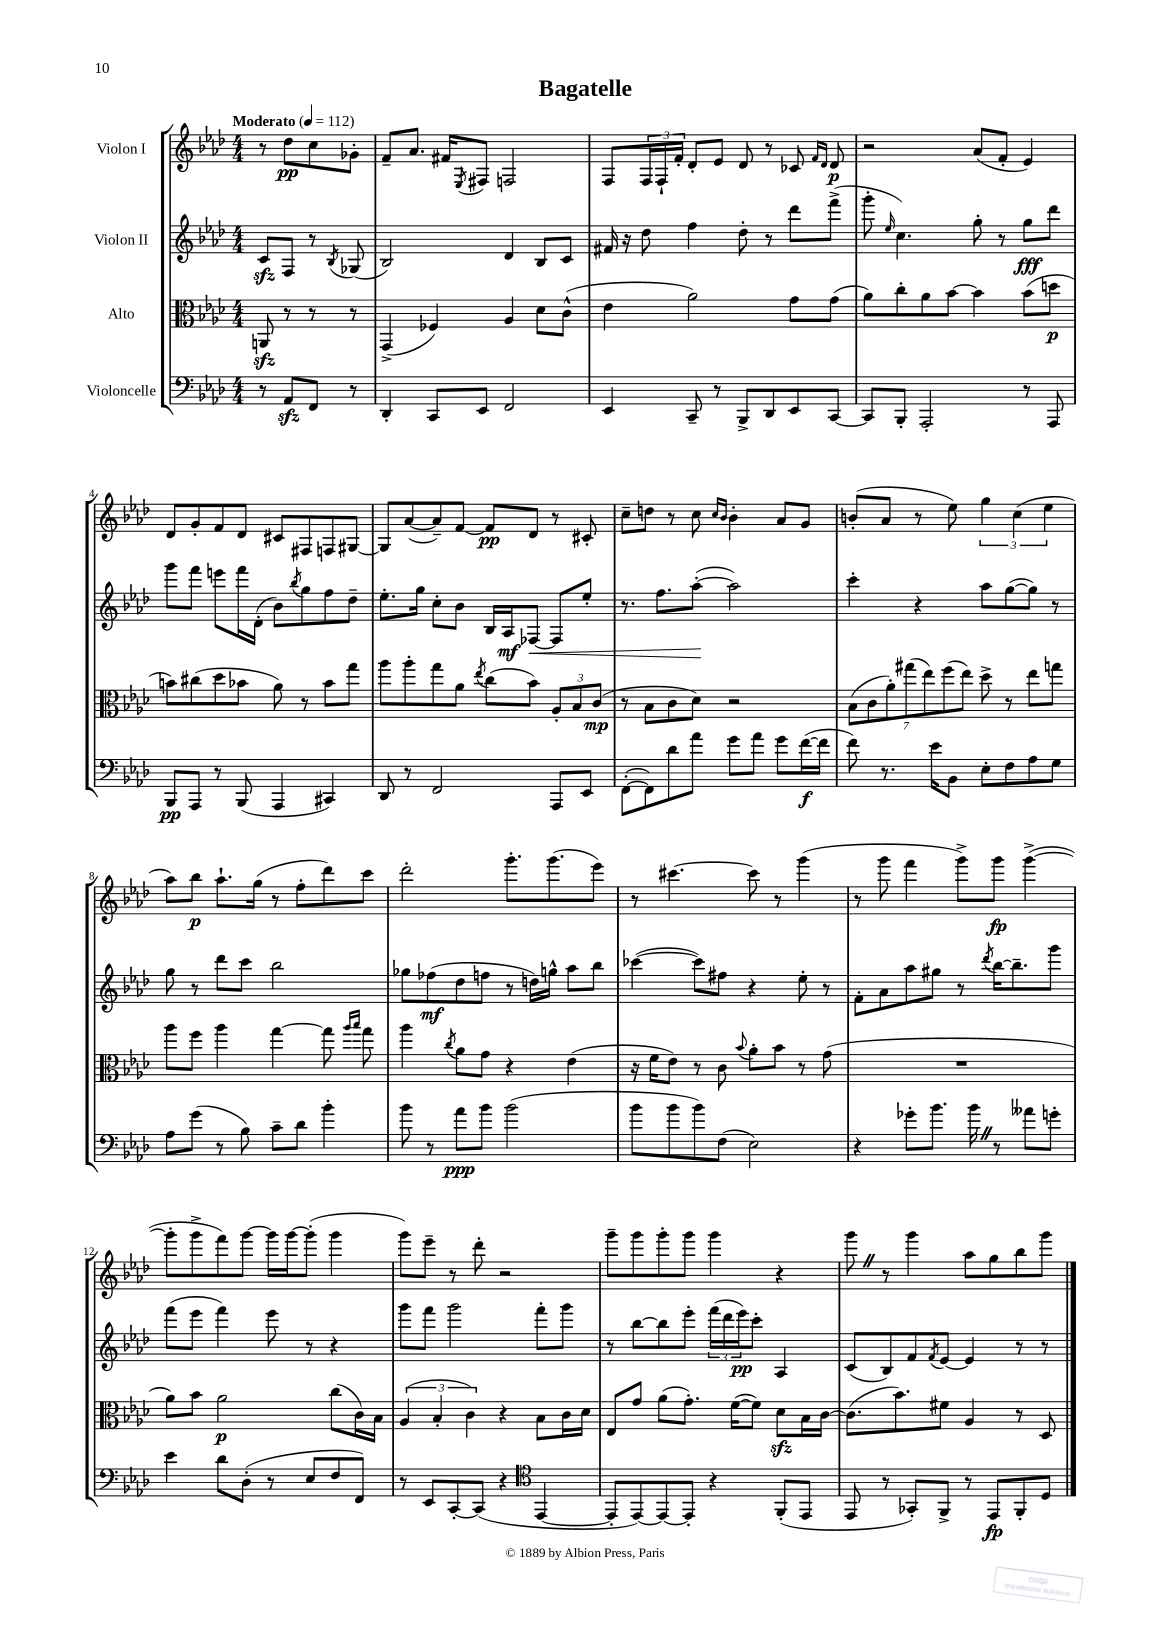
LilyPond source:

\header { title = "Bagatelle" }
<<
\new StaffGroup <<
\new Staff = "s0" \with { instrumentName = "Violon I" } {
    \clef treble \key aes \major \numericTimeSignature \time 4/4 \partial 2 \tempo "Moderato" 4 = 112
    r8 des''8\pp c''8 ges'8-. |
    f'8-- aes'8. fis'16 \acciaccatura { ees8 } fis8 f2 |
    f8 \tuplet 3/2 { f16 f16-! f'16-. } des'8-. ees'8 des'8 r8 ces'8 \grace { f'16 des'16 } des'8\p |
    r2 aes'8( f'8-. ees'4) |
    des'8 g'8-. f'8 des'8 cis'8 fis8 f8 gis8~ |
    gis8 aes'8~( aes'8--) f'8~ f'8\pp des'8 r8 cis'8-. |
    c''8-- d''8 r8 c''8 \grace { c''16 bes'16 } bes'4-. aes'8 g'8 |
    b'8-.( aes'8 r8 ees''8) \tuplet 3/2 { g''4 c''4( ees''4 } |
    aes''8) bes''8\p aes''8.-! g''16( r8 f''8-. des'''8) c'''8 |
    des'''2-. g'''8.-. g'''8.( ees'''8) |
    r8 cis'''4.~ cis'''8 r8 g'''4( |
    r8 g'''8 f'''4 g'''8->) g'''8\fp g'''4~->( |
    g'''8-. g'''8-> f'''8) g'''8~ g'''16 g'''16~ g'''8-.( g'''4 |
    g'''8) ees'''8-- r8 des'''8-. r2 |
    g'''8-- g'''8 g'''8-. g'''8 g'''4 r4 |
    g'''8 \once \override BreathingSign.text = \markup { \musicglyph "scripts.caesura.straight" } \breathe r8 g'''4 aes''8 g''8 bes''8 g'''8 \bar "|." |
}
\new Staff = "s1" \with { instrumentName = "Violon II" } {
    \clef treble \key aes \major \numericTimeSignature \time 4/4 \partial 2
    c'8\sfz f8 r8 \acciaccatura { bes8 } ges8( |
    bes2) des'4 bes8 c'8 |
    fis'16 r16 des''8 f''4 des''8-. r8 des'''8 f'''8->( |
    g'''8-. \grace { ees''16 } c''4.) g''8-. r8 g''8\fff des'''8 |
    g'''8 f'''8 e'''8 f'''16 des'16-.( bes'8) \acciaccatura { bes''8 } g''8 f''8 des''8-- |
    ees''8.-. g''16 c''8-. bes'8 bes16 aes16\mf fes8~\< fes8 ees''8-. |
    r8. f''8. aes''8~-.\!( aes''2) |
    c'''4-. r4 aes''8 g''8~( g''8) r8 |
    g''8 r8 des'''8 c'''8 bes''2 |
    ges''8 fes''8\mf( des''8 f''8 r8 d''16) g''16-^ aes''8 bes''8 |
    ces'''4~( ces'''8) fis''8 r4 ees''8-. r8 |
    f'8-. aes'8 aes''8 gis''8 r8 \acciaccatura { des'''8 } bes''16~ bes''8.-- g'''8 |
    f'''8( ees'''8 f'''4) ees'''8 r8 r4 |
    g'''8 f'''8 g'''2 f'''8-. g'''8 |
    r8 bes''8~ bes''8 ees'''8-. \tuplet 3/2 { f'''16( des'''16 ees'''16\pp) } c'''8-. aes4 |
    c'8( bes8) f'8 \acciaccatura { f'8 } ees'8~ ees'4 r8 r8 \bar "|." |
}
\new Staff = "s2" \with { instrumentName = "Alto" } {
    \clef alto \key aes \major \numericTimeSignature \time 4/4 \partial 2
    a,8\sfz r8 r8 r8 |
    g,4->( fes4) aes4 des'8 c'8-^( |
    ees'4 aes'2) g'8 g'8( |
    aes'8) c''8-. aes'8 bes'8~ bes'4 bes'8( d''8\p |
    b'8) cis''8( des''8 bes'8 aes'8) r8 bes'8 g''8 |
    aes''8 aes''8-. g''8 aes'8 \acciaccatura { ees''8 } c''8( bes'8) \tuplet 3/2 { aes8-. bes8 c'8\mp( } |
    r8 bes8 c'8 des'8) r2 |
    \tuplet 7/4 { bes8( c'8 aes'8-.) gis''8( ees''8) f''8( ees''8) } des''8-> r8 ees''8 g''8 |
    aes''8 f''8 aes''4 g''4~ g''8 \grace { aes''16 bes''16 } g''8 |
    aes''4 \acciaccatura { c''8 } aes'8 g'8 r4 ees'4( |
    r16 f'16 ees'8) r8 c'8 \appoggiatura { bes'8 } aes'8-. bes'8 r8 g'8( |
    R1 |
    aes'8) bes'8 aes'2\p c''8( c'16) bes16 |
    \tuplet 3/2 { aes4( bes4-. c'4) } r4 bes8 c'16 des'16 |
    ees8 g'8 aes'8( g'8.-.) f'16~( f'8) des'8\sfz bes16 c'16~ |
    c'8.( bes'8.) fis'8 aes4 r8 des8 \bar "|." |
}
\new Staff = "s3" \with { instrumentName = "Violoncelle" } {
    \clef bass \key aes \major \numericTimeSignature \time 4/4 \partial 2
    r8 aes,8\sfz f,8 r8 |
    des,4-. c,8 ees,8 f,2 |
    ees,4 c,8-- r8 bes,,8-> des,8 ees,8 c,8~ |
    c,8 bes,,8-. aes,,2-. r8 aes,,8 |
    bes,,8\pp aes,,8 r8 bes,,8( aes,,4 cis,4) |
    des,8 r8 f,2 aes,,8 ees,8 |
    f,8~-.( f,8) des'8 aes'8 g'8 aes'8 g'8 f'16~\f( f'16 |
    f'8) r8. ees'16 bes,8 ees8-. f8 aes8 g8 |
    aes8 g'8( r8 bes8) c'8-- des'8 bes'4-. |
    bes'8 r8 aes'8\ppp bes'8 bes'2( |
    bes'8 bes'8 bes'8) f8( ees2) |
    r4 ges'8-. bes'8. bes'16 \once \override BreathingSign.text = \markup { \musicglyph "scripts.caesura.straight" } \breathe r8 aeses'8 g'8-. |
    ees'4 des'8 des8-.( r8 ees8 f8 f,8) |
    r8 ees,8 c,8~-. c,8( r4 \clef tenor ees,4~ |
    ees,8-. ees,8~) ees,8~ ees,8-. r4 f,8-.( ees,8 |
    ees,8 r8 ges,8-.) f,8-> r8 ees,8\fp f,8-. des8 \bar "|." |
}
>>
>>
